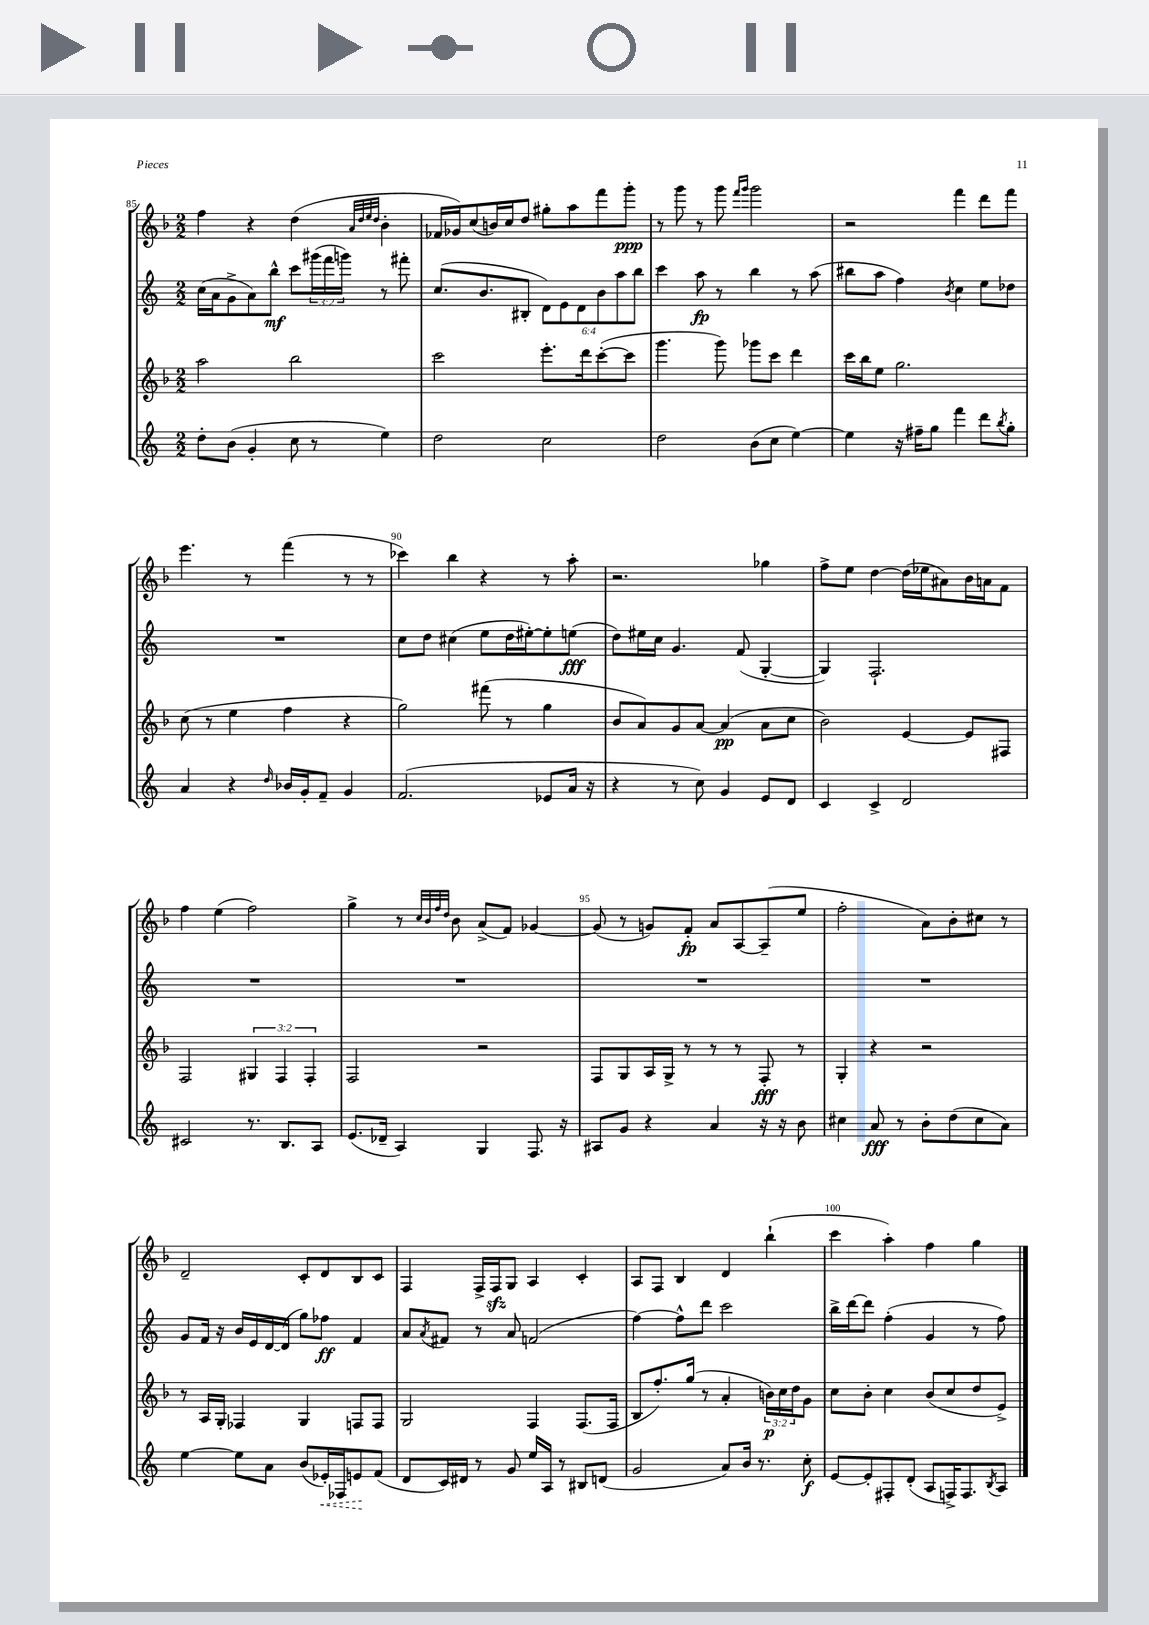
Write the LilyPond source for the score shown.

<<
\new StaffGroup <<
\new Staff = "s0" {
    \clef treble \key f \major \numericTimeSignature \time 2/2
    f''4 r4 d''4( \grace { a'32 d''32 e''32 d''32 } bes'4-. |
    fes'16 ges'16) c''8( b'16) c''16 d''8 gis''8-. a''8 f'''8 g'''8-.\ppp |
    r8 g'''8 r8 g'''8 \grace { f'''16 g'''16 } g'''2 |
    r2 f'''4 d'''8 f'''8 |
    e'''4. r8 f'''4( r8 r8 |
    ces'''4) bes''4 r4 r8 a''8-. |
    r2. ges''4 |
    f''8-> e''8 d''4~ d''16( ees''16 ais'8) bes'16 a'16 f'8 |
    f''4 e''4( f''2) |
    g''4-> r8 \grace { c''32 bes'32 f''32 d''32 } bes'8 a'8->( f'8) ges'4~ |
    ges'8( r8 g'8) f'8-.\fp a'8 a8~ a8--( e''8 |
    f''2-. a'8) bes'8-. cis''8 r8 |
    d'2-- c'8-. d'8 bes8 c'8 |
    f4 f16-> f16\sfz g8 a4 c'4-. |
    a8 f8 bes4 d'4 bes''4-!( |
    c'''4 a''4-.) f''4 g''4 \bar "|." |
}
\new Staff = "s1" {
    \clef treble \key c \major \numericTimeSignature \time 2/2 \override Staff.TupletNumber.text = #tuplet-number::calc-fraction-text
    c''16( a'16 g'8-> a'8) b''8-^\mf c'''8 \tuplet 3/2 { gis'''16( f'''16 g'''16) } r8 fis'''8-. |
    c''8.( b'8. bis8-. \tuplet 6/4 { d'8) e'8 d'8 b'8 a''8 b''8 } |
    c'''4 a''8\fp r8 b''4 r8 a''8( |
    bis''8 a''8 f''4) \acciaccatura { b'8 } c''4 e''8 des''8 |
    R1 |
    c''8 d''8 cis''4( e''8 d''16 eis''16~-.) eis''8-. e''8\fff( |
    d''8) eis''16 c''16 g'4. f'8( g4~-. |
    g4) f2.-! |
    R1 |
    R1 |
    R1 |
    R1 |
    g'8 f'16 r16 b'16 e'16 d'16~ d'16( g''8) fes''8\ff f'4 |
    a'8 \acciaccatura { a'8 } fis'8 r8 a'8 f'2( |
    f''4~) f''8-^ d'''8 c'''2 |
    b''16-> d'''16~ d'''8 f''4-.( g'4 r8 f''8) \bar "|." |
}
\new Staff = "s2" {
    \clef treble \key f \major \numericTimeSignature \time 2/2 \override Staff.TupletNumber.text = #tuplet-number::calc-fraction-text
    a''2 bes''2 |
    c'''2 e'''8.-. d'''16 c'''8~-.( c'''8 |
    g'''4. g'''8) ges'''8 c'''8 d'''4 |
    c'''16 bes''16 e''8 g''2. |
    c''8( r8 e''4 f''4 r4 |
    g''2) fis'''8( r8 g''4 |
    bes'8 a'8) g'8 a'8~ a'4\pp( a'8 c''8 |
    bes'2) e'4~ e'8 fis8 |
    f2 \tuplet 3/2 { gis4 f4 f4-. } |
    f2 r2 |
    f8 g8 a16 g16-> r8 r8 r8 f8-.\fff r8 |
    g4-. r4 r2 |
    r8 a16 g16-. fes4 g4 f8 f8 |
    g2 f4 f8.( f16 |
    bes8 f''8.-.) g''16( r8 a'4-. \tuplet 3/2 { b'16\p) c''16 d''16 } g'8 |
    c''8 bes'8-. c''4 bes'8( c''8 d''8 e'8->) \bar "|." |
}
\new Staff = "s3" {
    \clef treble \key c \major \numericTimeSignature \time 2/2
    d''8-. b'8( g'4-. c''8 r8 e''4) |
    d''2 c''2 |
    d''2 b'8( c''8 e''4~) |
    e''4 r16 fis''16-- g''8 f'''4 d'''8 \acciaccatura { b''8 } g''8-. |
    a'4 r4 \grace { d''16 } bes'16 g'16-. f'8-- g'4 |
    f'2.( ees'8 a'16 r16 |
    r4 r8 c''8) g'4 e'8 d'8 |
    c'4 c'4-> d'2 |
    cis'2 r8. b8. a8 |
    e'8.( des'16-- a4) g4 f8. r16 |
    ais8 g'8 r4 a'4 r16 r16 b'8 |
    cis''4 a'8\fff r8 b'8-. d''8( cis''8 a'8) |
    e''4~ e''8 a'8 b'8( \once \override Hairpin.style = #'dashed-line ees'16-.\<) fes16 e'8\! f'8( |
    d'8 c'16) dis'16 r8 g'8 e''16 a16 r8 bis8 d'8( |
    g'2 a'8) b'16 r8. c''8-.\f |
    e'8~ e'8-. fis8-. d'8-.( a8 f16->) f8. \acciaccatura { b8 } a8 \bar "|." |
}
>>
>>
\layout { \context { \Score currentBarNumber = #85 \override BarNumber.break-visibility = ##(#f #t #t) barNumberVisibility = #(every-nth-bar-number-visible 5) } }
